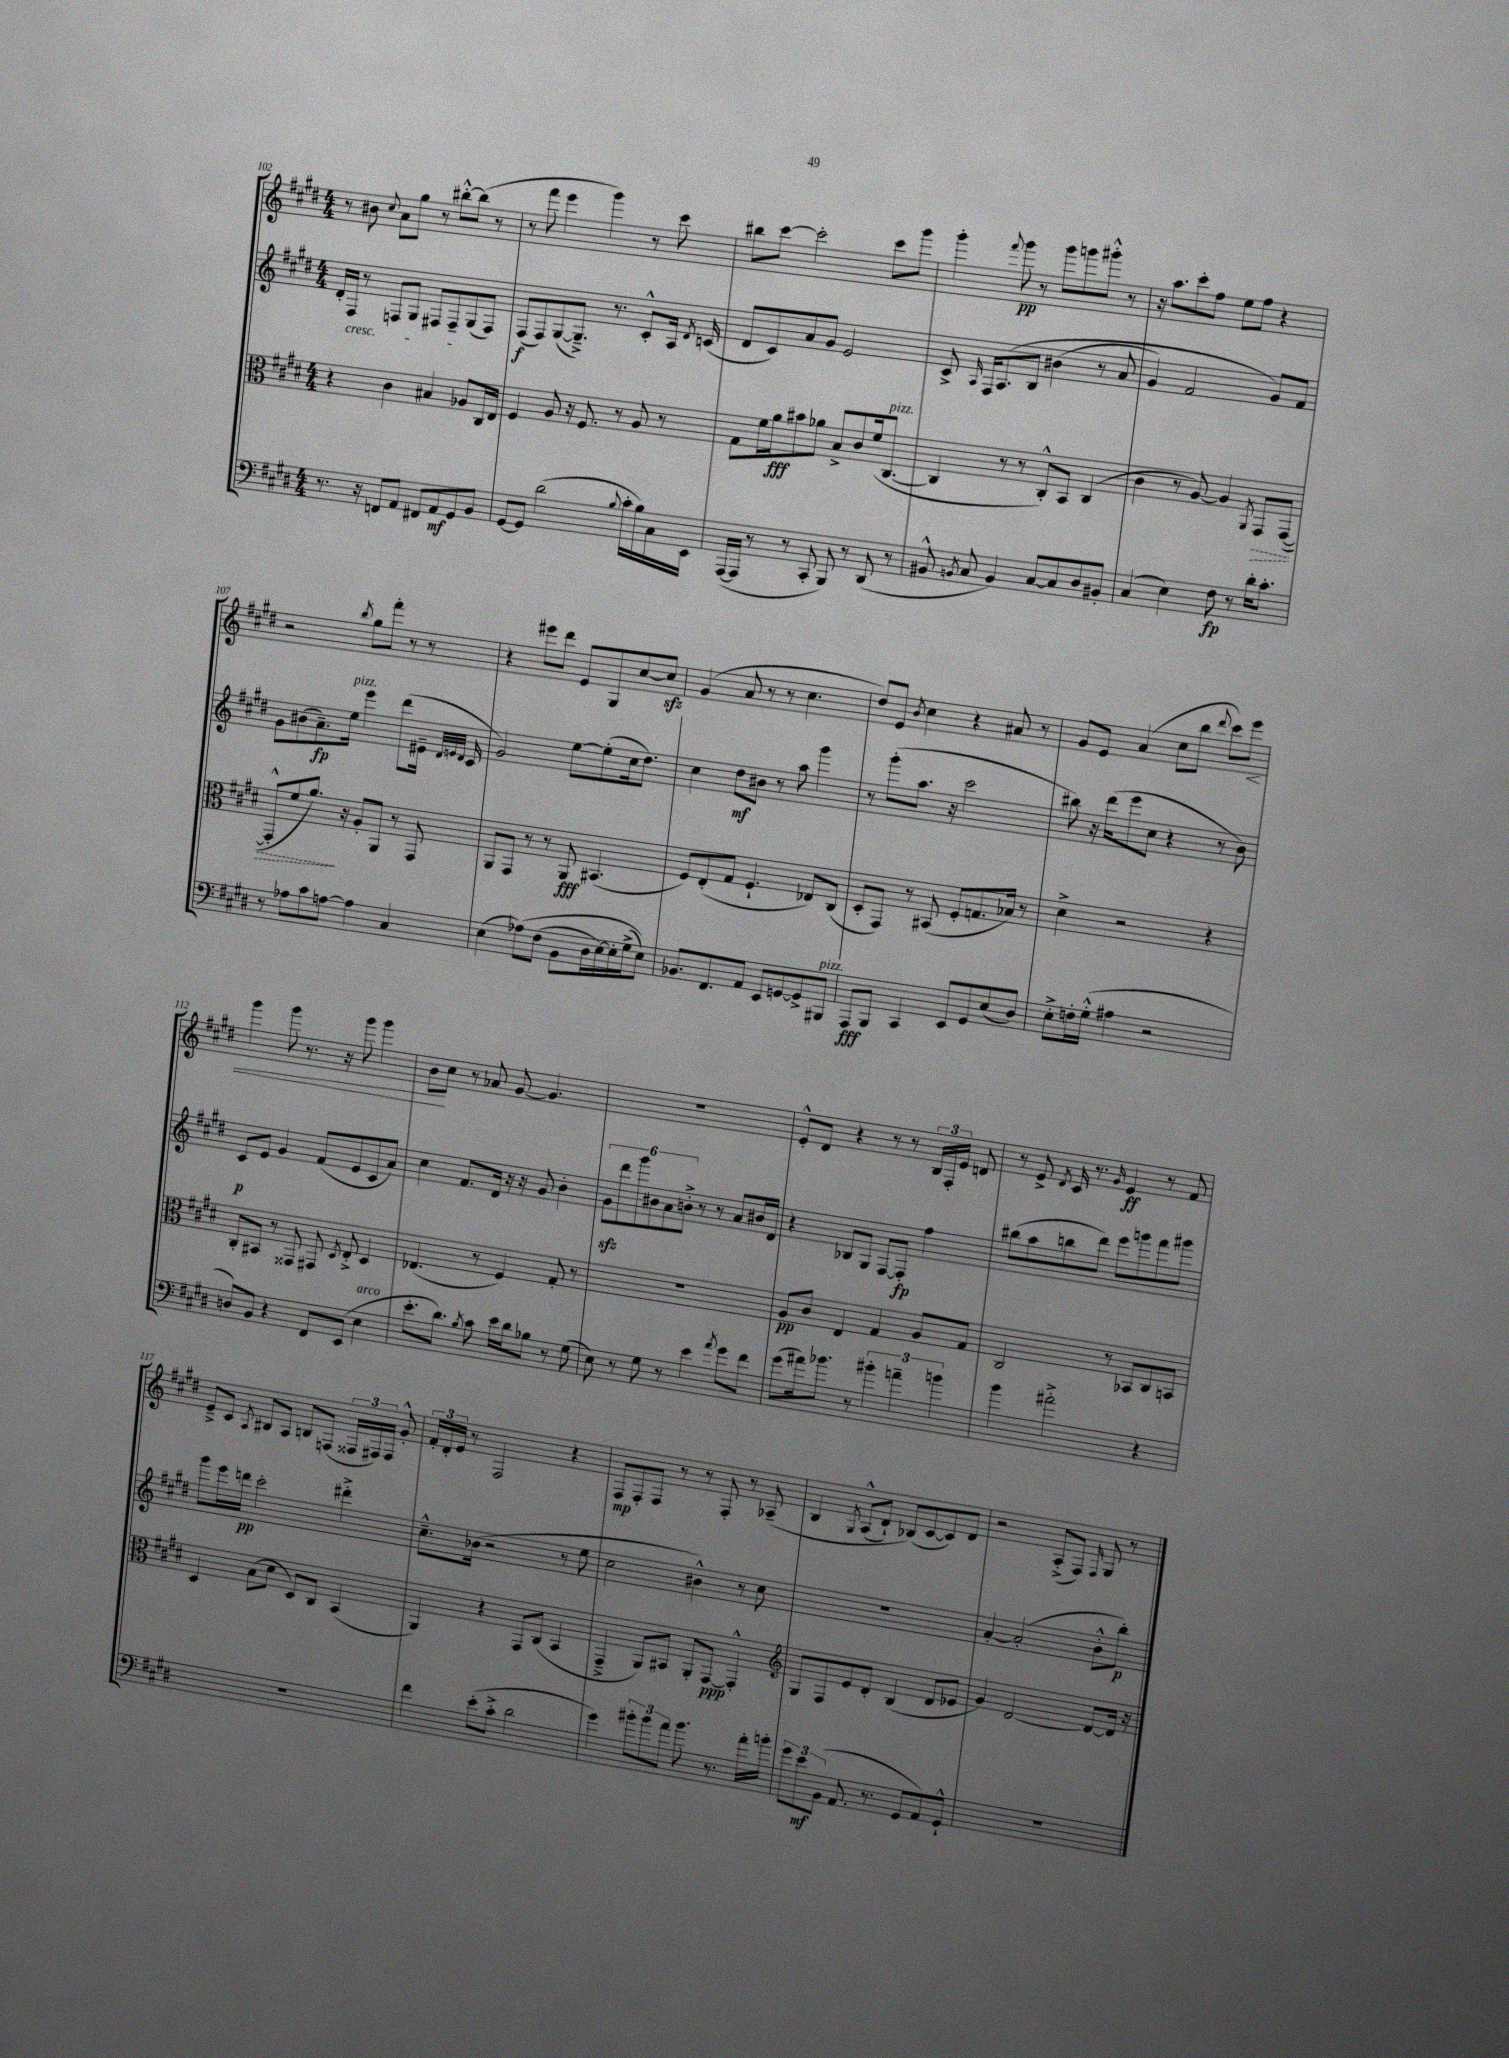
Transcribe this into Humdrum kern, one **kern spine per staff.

**kern	**dynam	**kern	**dynam	**kern	**dynam	**kern	**dynam
*part4	*part4	*part3	*part3	*part2	*part2	*part1	*part1
*staff4	*staff4	*staff3	*staff3	*staff2	*staff2	*staff1	*staff1
*clefF4	*	*clefC3	*	*clefG2	*	*clefG2	*
*k[f#c#g#d#]	*	*k[f#c#g#d#]	*	*k[f#c#g#d#]	*	*k[f#c#g#d#]	*
*M4/4	*	*M4/4	*	*M4/4	*	*M4/4	*
=102	=102	=102	=102	=102	=102	=102	=102
8.r	.	4r	.	16d#'/LL	.	8r	.
!	!	!	!	!LO:TX:b:i:t=cresc.	!	!	!
.	.	.	.	16F#/JJ	.	.	.
.	.	.	.	8r	.	8b#X\	.
16r	.	.	.	.	.	.	.
.	.	.	.	.	.	8qqcc#/	.
8FFn/L	.	4c#\	.	8Fn/L	.	8a\L	.
8AA/J	.	.	.	8G#/J	.	8gg#\J	.
8FF#X/L	.	4B#X/	.	8F#X/L	.	8r	.
8AA/	mf	.	.	8F#~/	.	[8bb#X'^^\L	.
8GG#/	.	8A-X/L	.	(8G#/	.	(8bb#\J]	.
8BB/J	.	16C#/L	.	8F#/J)	.	8r	.
.	.	16E/JJ	.	.	.	.	.
=103	=103	=103	=103	=103	=103	=103	=103
[8GG#/L	.	4F#/	.	(8F#/L	f	8r	.
8GG#/J]	.	.	.	8F#/)	.	8fff#\	.
(2d#\	.	8A/	.	([8G#/	.	4eee\	.
.	.	16r	.	8.G#~^/J])	.	.	.
.	.	8.F#/	.	.	.	.	.
.	.	.	.	.	.	4ggg#\)	.
.	.	.	.	8.r	.	.	.
.	.	8r	.	.	.	.	.
8qqB/	.	.	.	.	.	.	.
16c#'\LL	.	8A/	.	8c#'^^/L	.	8r	.
16B\)	.	.	.	.	.	.	.
16C#\	.	8r	.	16A/Jk	.	8ccc#\	.
.	.	.	.	8qd#/	.	.	.
16EE\JJ	.	.	.	(16cn/	.	.	.
=104	=104	=104	=104	=104	=104	=104	=104
([16AAA/LL	.	8G#\L	.	8d#/L	.	8bb#X\L	.
16AAA/JJ]	.	.	.	.	.	.	.
8r	.	16f#\L	.	8c#/)	.	[8ccc#\J	.
.	.	16a\J	fff	.	.	.	.
8r	.	8b#X\	.	8a/	.	2ccc#'\]	.
8CC#'/	.	8a-X\J	.	8g#/J	.	.	.
8BBB/)	.	8B^/L	.	2e/	.	.	.
8r	.	8c#/	.	.	.	.	.
(8DD#/	.	(16f#/k	.	.	.	8ccc#\L	.
!	!	!LO:TX:a:i:t=pizz.	!	!	!	!	!
.	.	[8.C#/J	.	.	.	.	.
8r	.	.	.	.	.	8ggg#\J	.
=105	=105	=105	=105	=105	=105	=105	=105
8BB#X^^/	.	4C#/]	.	8c#^/	.	4ggg#'\	.
8qBBn/	.	.	.	16qqA/	.	.	.
8C#/	.	.	.	16F#/KL	.	.	.
.	.	.	.	(8.A/	.	.	.
.	.	.	.	.	.	8qqfff#/	.
4BB/)	.	8r	.	.	.	8ggg#\	pp
.	.	8r	.	8B/J	.	8r	.
[8C#/L	.	8C#'^^/L)	.	(4b#X\	.	8ggg#\L	.
8C#/]	.	8BB/J	.	.	.	8gggn\	.
8D#/	.	(4C#/	.	8r	.	8ggg#X'^^\J	.
8BB#X'/J	.	.	.	8a/	.	8r	.
=106	=106	=106	=106	=106	=106	=106	=106
(4C#/	.	4c#\	.	4g#/)	.	16r	.
.	.	.	.	.	.	8.aa\L	.
4E\)	.	8r	.	2f#/	.	8ccc#'\	.
.	.	[8A/)	.	.	.	8ff#\J	.
8F#\	fp	4A/]	.	.	.	8ee\L	.
8r	.	.	.	.	.	8ff#\J	.
.	.	8qAA/	.	.	.	.	.
!	!	!	!LO:HP:b	!	!	!	!
16d#'\KL	.	8GG#/L	>	8g#/L)	.	4r	.
8.c#'\J	.	.	.	.	.	.	.
.	.	([8GG#/J	.	8f#/J	.	.	.
!!LO:LB:g=z
=107	=107	=107	=107	=107	=107	=107	=107
8r	.	8GG#'^^/L]	.	8g#\L	.	2r	.
8A-X\L	.	8f#/	.	(8b#X\	.	.	.
8c#\	.	8.a/J)	.	8.a~\)	fp	.	.
[8An\J	.	.	.	.	.	.	.
!	!	!	!	!LO:TX:a:i:t=pizz.	!	!	!
.	.	16r	]	16ee\Jk	.	.	.
.	.	.	.	.	.	8qbb/	.
4A\]	.	8A'/L	.	4eee\	.	8gg#\L	.
.	.	8AA/J	.	.	.	8fff#'\J	.
4C#/	.	8r	.	(8ddd#\L	.	8r	.
.	.	8GG#/	.	16e#X~\Jk	.	8r	.
.	.	.	.	32qqd#/LLL	.	.	.
.	.	.	.	32qqen/	.	.	.
.	.	.	.	32qqd#/JJJ	.	.	.
.	.	.	.	16c#/	.	.	.
=108	=108	=108	=108	=108	=108	=108	=108
(4E\	.	8AA/L	.	2g#/)	.	4r	.
.	.	8GG#/J	.	.	.	.	.
(8A-X\L)	.	8r	.	.	.	8eee#X\L	.
(8F#\J	.	8r	.	.	.	8ddd#\J	.
8BB\L	.	8AA/	fff	[8ee\L	.	8e/L	.
16D#\L	.	(4.BB#X/	.	(8ee'\]	.	8G#/	.
[16E\)	.	.	.	.	.	.	.
16E'\]	.	.	.	16cc#\k	.	[8cc#/	.
(16G#^\J	.	.	.	8.dd#\J)	.	.	.
8E\J))	.	.	.	.	.	8cc#zz/J]	.
=109	=109	=109	=109	=109	=109	=109	=109
8.BB-X/L	.	8F#/L)	.	4cc#\	.	(4g#/	.
.	.	(8E'/	.	.	.	.	.
8.FF#/	.	.	.	.	.	.	.
.	.	8G#/J	.	8dd#\L	mf	8a/	.
8AA/J	.	4.F#`/	.	8b#X\J	.	8r	.
8EE/L	.	.	.	8r	.	8r	.
[8GGn/	.	.	.	8aa\	.	4.cc#\	.
8GG^/]	.	8E-X/L)	.	4ggg#\	.	.	.
!LO:TX:a:i:t=pizz.	!	!	!	!	!	!	!
8BBB#X/J	.	(8C#/J	.	.	.	.	.
=110	=110	=110	=110	=110	=110	=110	=110
8AAA/L	fff	8D#'/L	.	8r	.	8dd#/L)	.
8BBB/J	.	8GG#/J)	.	(8ggg#'\L	.	8e/J	.
.	.	.	.	.	.	8qb/	.
4CC#/	.	8r	.	8.aa\J	.	4cc#\	.
.	.	(8BB#X/	.	.	.	.	.
.	.	.	.	16r	.	.	.
8EE/L	.	8F#'/L	.	2ccc#\	.	4r	.
8GG#/	.	8.Gn/	.	.	.	.	.
(8E/	.	.	.	.	.	8a#X/	.
.	.	16B-X/Jk)	.	.	.	.	.
8D#/J)	.	8r	.	.	.	8r	.
=111	=111	=111	=111	=111	=111	=111	=111
8E'^\L	.	4d#^\	.	8bb#X\)	.	8g#/L	.
16Fn'\L	.	.	.	16r	.	8e/J	.
(16G#'^^\JJ	.	.	.	(16ddd#\KL	.	.	.
4A#X\	.	2r	.	8eee\	.	(4a/	.
.	.	.	.	8cc#\J	.	.	.
2r	.	.	.	4r	.	8cc#\L	.
.	.	.	.	.	.	8bb\J	.
.	.	.	.	.	.	8qqddd#/	.
.	.	4r	.	8r	.	8ccc#\L)	.
!	!	!	!	!	!	!	!LO:HP:b
.	.	.	.	8b\)	.	8eee\J	<
!!LO:LB:g=z
=112	=112	=112	=112	=112	=112	=112	=112
8Dn/L)	.	8C#'/L	.	8c#/L	p	4ggg#\	.
8BB/J	.	8BB#X/J	.	8e/J	.	.	.
4r	.	8r	.	4g#/	.	8ggg#\	.
.	.	8GG##X/	.	.	.	8.r	.
8FF#/L	.	8GG#X/	.	(8f#/L	.	.	.
.	.	.	.	.	.	16r	.
.	.	8qD#/	.	.	.	.	.
(8EE/J	.	8E'^/	.	8e/	.	8ggg#\	.
!LO:TX:a:i:t=arco	!	!	!	!	!	!	!
4E\	.	4D#/	.	8c#/	.	4ggg#\	.
.	.	.	.	8a/J)	.	.	.
=113	=113	=113	=113	=113	=113	=113	=113
8.e'\L	.	(4.E-X/	.	4cc#\	.	8b\L	.
.	.	.	.	.	.	8cc#\J	[
8.d#\J)	.	.	.	.	.	.	.
.	.	.	.	8.f#/L	.	8r	.
8qB/	.	.	.	.	.	.	.
8c#\	.	8r	.	.	.	8a-X/	.
.	.	.	.	16d#/Jk	.	.	.
16e\LL	.	4F#/)	.	16r	.	[8g#/	.
16d#\J	.	.	.	16r	.	.	.
8B-X\J	.	.	.	8g#/	.	4.g#/]	.
8r	.	8G#'/	.	4b'\	.	.	.
(8G#\	.	8r	.	.	.	.	.
=114	=114	=114	=114	=114	=114	=114	=114
8E\)	.	1r	.	12g#zz\L	.	1r	.
.	.	.	.	12ddd#\	.	.	.
8r	.	.	.	.	.	.	.
.	.	.	.	12ggg#\	.	.	.
8G#\	.	.	.	12b#X\	.	.	.
.	.	.	.	12a\	.	.	.
8r	.	.	.	.	.	.	.
.	.	.	.	12bn'^\J	.	.	.
4e\	.	.	.	8r	.	.	.
.	.	.	.	8r	.	.	.
8qa/	.	.	.	.	.	.	.
8g#\L	.	.	.	8a/L	.	.	.
8f#\J	.	.	.	16b#X/L	.	.	.
.	.	.	.	16d#/JJ	.	.	.
=115	=115	=115	=115	=115	=115	=115	=115
(8g#\L	.	8A/L	pp	4r	.	8e'^^/L	.
16a#X\k)	.	8c#/J	.	.	.	8d#/J	.
8.b-X\J	.	.	.	.	.	.	.
.	.	4E/	.	8B-X/L	.	4r	.
8r	.	.	.	8G#/J	.	.	.
6b#X'\	.	4G#/	.	[8F#/L	.	8r	.
.	.	.	.	8F#'/J]	fp	8r	.
6an~\	.	.	.	.	.	.	.
.	.	8A/L	.	4ff#\	.	24B/LL	.
.	.	.	.	.	.	24F#'/	.
6bn\	.	.	.	.	.	24e/JJ	.
.	.	8G#/J	.	.	.	8dn/	.
=116	=116	=116	=116	=116	=116	=116	=116
4b\	.	2C#/	.	(8bb#X\L	.	8r	.
.	.	.	.	8aa\	.	8e^/	.
.	.	.	.	.	.	8qd#/	.
2a#X'^\	.	.	.	8bbn\	.	16c#/	.
.	.	.	.	.	.	8.r	.
.	.	.	.	8ddd#\J)	.	.	.
.	.	.	.	.	.	16qqg#/	.
.	.	8r	.	8eee\L	.	4e/	ff
.	.	8BB-X/L	.	8gggn\	.	.	.
4r	.	8C#/	.	8fff#\	.	8r	.
.	.	8BBn/J	.	8ggg#X\J	.	8f#/	.
!!LO:LB:g=z
=117	=117	=117	=117	=117	=117	=117	=117
1r	.	4D#/	.	8ggg#\L	.	8e~^/L	.
.	.	.	.	16eee\L	.	8c#/J	.
.	.	.	.	16dddn\JJ	pp	.	.
.	.	.	.	.	.	8qA/	.
.	.	(8B\L	.	2ccc#'\	.	8B#X/L	.
.	.	8d#\J	.	.	.	8A/J	.
.	.	8D#/L)	.	.	.	8Bn/L	.
.	.	8C#/J	.	.	.	(8Fn/J	.
.	.	(4BB/	.	4ddd#X'^\	.	24F##X/LL	.
.	.	.	.	.	.	24F#X/)	.
.	.	.	.	.	.	24F#/JJ	.
.	.	.	.	.	.	8g#'^^/	.
=118	=118	=118	=118	=118	=118	=118	=118
4f#\	.	4AA/)	.	8.cc#~^^\L	.	24f#'/LL	.
.	.	.	.	.	.	24d#'/	.
.	.	.	.	.	.	24e/JJ	.
.	.	.	.	.	.	8r	.
.	.	.	.	(16b-X\Jk	.	.	.
(8e'\L	.	4r	.	2r	.	2F#/	.
8c#'^\J	.	.	.	.	.	.	.
2d#\	.	8GG#/L	.	.	.	.	.
.	.	(8C#/J	.	.	.	.	.
.	.	4BB/	.	8r	.	4r	.
.	.	.	.	8ee\	.	.	.
=119	=119	=119	=119	=119	=119	=119	=119
4g#\)	.	4GG#~^/	.	2cc#\	.	8F#/L	mp
.	.	.	.	.	.	8F#'/	.
12b#X'\L	.	8AA/L)	.	.	.	8F#/J	.
12b#\	.	.	.	.	.	.	.
.	.	8BB#X/J	.	.	.	8r	.
12a\J	.	.	.	.	.	.	.
8.b#\	.	8AA'/L	.	4b#X^^\)	.	8r	.
.	.	[8GG#/J	ppp	.	.	8F#'/	.
8.r	.	.	.	.	.	.	.
.	.	4GG#'^^/]	.	8r	.	8r	.
16a'\LL	.	.	.	8cc#\	.	(8A-X~/	.
16bn'\JJ	.	.	.	.	.	.	.
=120	=120	=120	=120	=120	=120	=120	=120
*	*	*clefG2	*	*	*	*	*
12g#\L	.	8G#/L	.	1r	.	4B/	.
12e\	mf	.	.	.	.	.	.
.	.	8F#/	.	.	.	.	.
(12BB\J	.	.	.	.	.	.	.
.	.	.	.	.	.	8qG#/	.
8.AA/	.	8e/	.	.	.	(8A^^/L	.
.	.	8d#'/J	.	.	.	8d#`/J)	.
8.r	.	.	.	.	.	.	.
.	.	(4B/	.	.	.	(8B-X/L)	.
8GG#/L	.	.	.	.	.	[8c#/	.
8AA/)	.	8d#/L	.	.	.	8c#/])	.
8GG#`^^/J	.	8e-X/J	.	.	.	8d#/J	.
=121	=121	=121	=121	=121	=121	=121	=121
1r	.	4g#/)	.	[4a'/	.	2r	.
.	.	[2d#/	.	(2a'/]	.	.	.
.	.	.	.	.	.	(8A'^/L	.
.	.	.	.	.	.	8F#/J)	.
.	.	.	.	.	.	16qqF#/	.
.	.	8d#/L_	.	8b'^^\L	.	8G#/	.
.	.	16d#/Jk]	.	8bb'\J)	p	8r	.
.	.	16r	.	.	.	.	.
==	==	==	==	==	==	==	==
*-	*-	*-	*-	*-	*-	*-	*-
